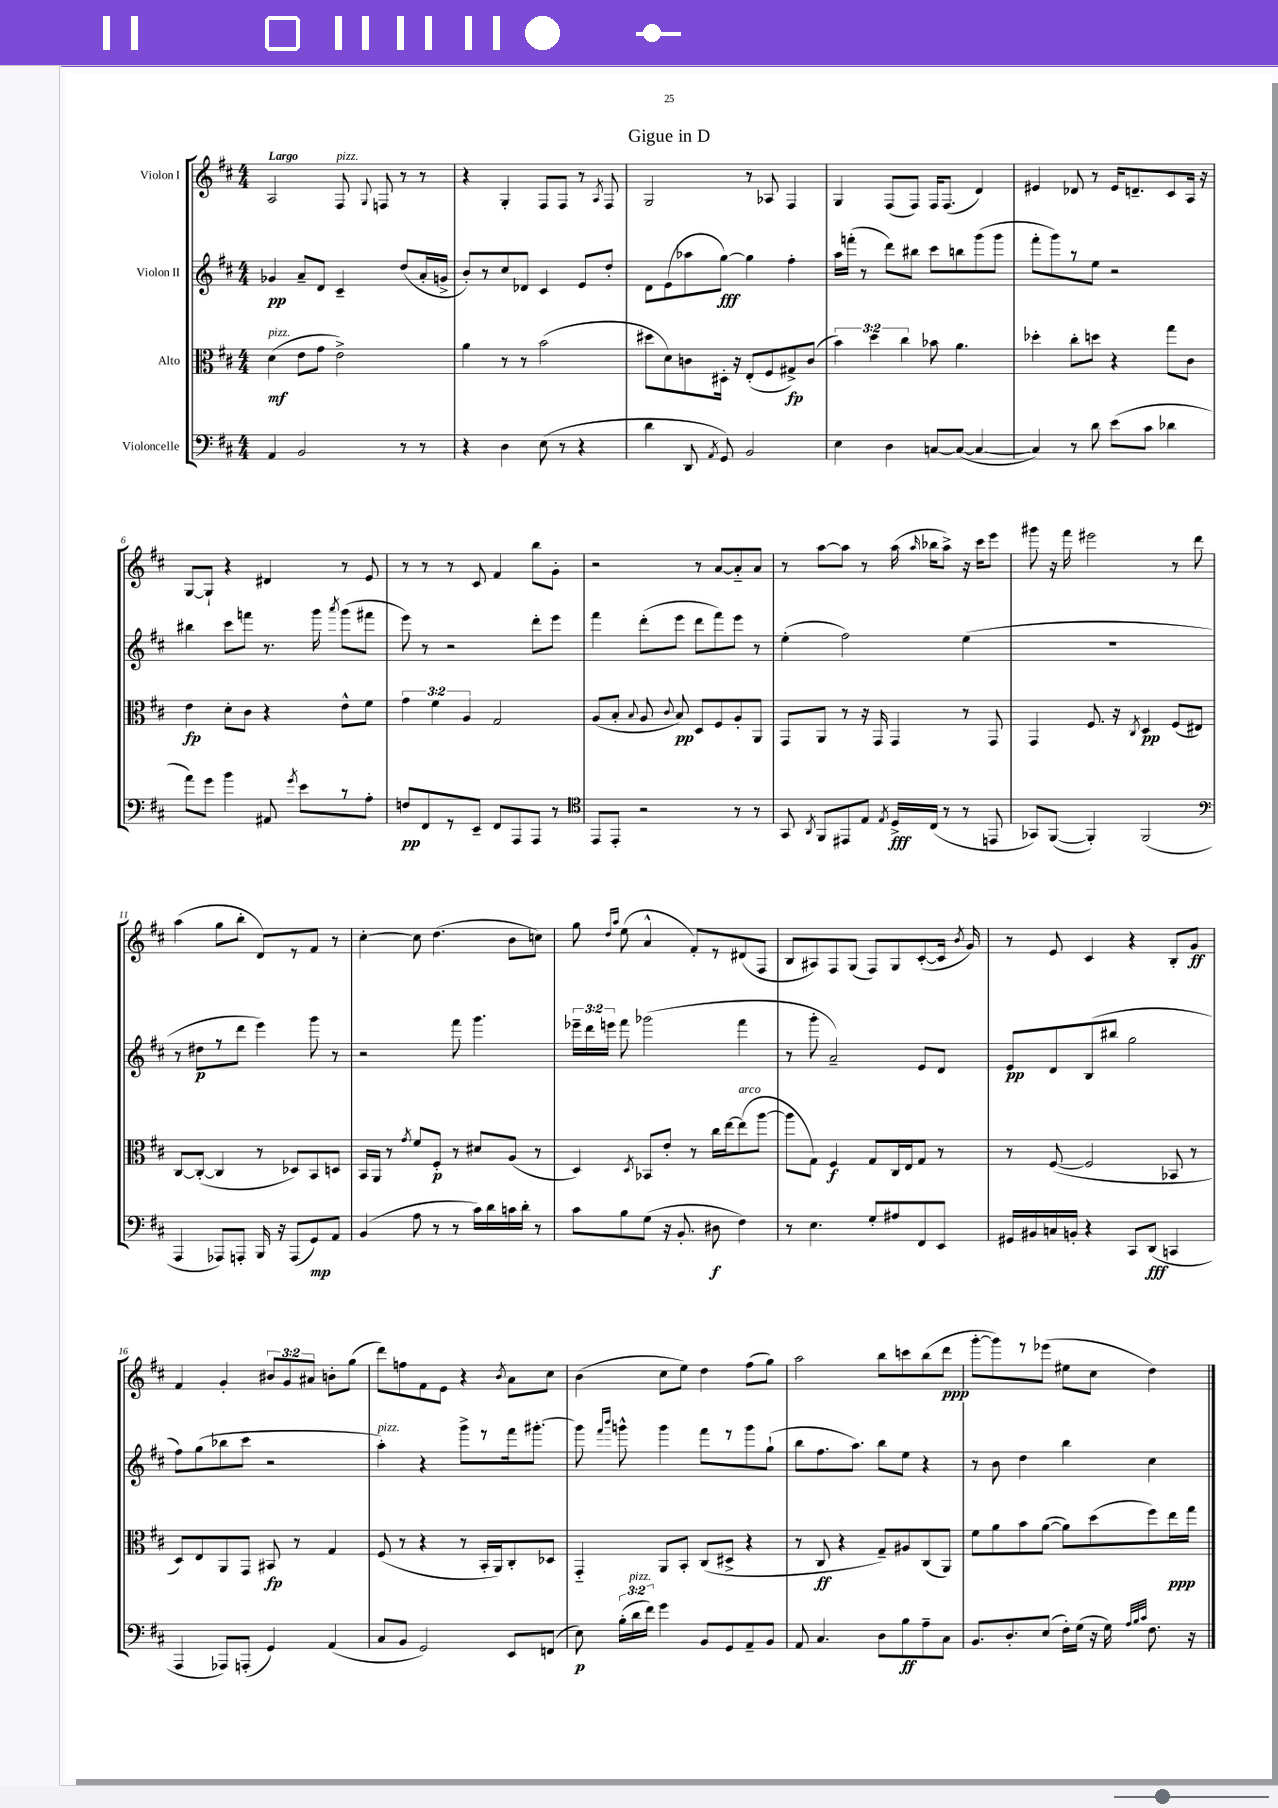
\header { title = "Gigue in D" }
<<
\new StaffGroup <<
\new Staff = "s0" \with { instrumentName = "Violon I" } {
    \clef treble \key d \major \numericTimeSignature \time 4/4 \override Staff.TupletNumber.text = #tuplet-number::calc-fraction-text \tempo "Largo"
    \autoBeamOff a2 fis8^\markup { \italic "pizz." } \appoggiatura { g8 } f8 r8 r8 |
    r4 g4-. fis8[ fis8] r8 \acciaccatura { a8 } fis8 |
    g2 r8 aes8 fis4 |
    g4 fis8[( fis8]) fis16[ fis8.]( d'4) |
    eis'4 des'8 r8 eis'16[ d'8.-- cis'8 a16] r16 |
    g8[~ g8]-! r4 dis'4 r8 e'8 |
    r8 r8 r8 cis'8 fis'4 b''8[ g'8]-. |
    r2 r8 a'8[~ a'8-_ a'8] |
    r8 a''8[~ a''8] r8 a''16( \grace { a''16 } bes''16[ a''8]->) r16 cis'''16[ e'''8] |
    gis'''8 r16 fis'''16 eis'''2 r8 d'''8 |
    a''4( g''8[ b''8]-. d'8[) r8 fis'8] r8 |
    cis''4~-. cis''8 d''4.( b'8[ c''8]) |
    g''8 \grace { d''16[ a''16] } e''8( a'4-^ fis'8[-.) r8 dis'8( fis8] |
    b8[ ais8) fis8 g8]( fis8[) g8 cis'8~-.( cis'16] \acciaccatura { b'8 } g'16) |
    r8 e'8 cis'4 r4 b8[-. g'8]\ff |
    fis'4 g'4-. \tuplet 3/2 { bis'8[ g'8 ais'8] } b'8[-. g''8]( |
    d'''8[) f''8 fis'8 e'8] r4 \acciaccatura { b'8 } a'8[ cis''8] |
    b'4( cis''8[ e''8]) d''4 fis''8[( g''8]) |
    a''2 b''8[ c'''8 b''8( d'''8]\ppp |
    g'''8[~-. g'''8) r8 ees'''8]( eis''8[ cis''8] d''4) \bar "|." |
}
\new Staff = "s1" \with { instrumentName = "Violon II" } {
    \clef treble \key d \major \numericTimeSignature \time 4/4 \override Staff.TupletNumber.text = #tuplet-number::calc-fraction-text
    \autoBeamOff ges'4\pp a'8[-- d'8] cis'4-- d''8[( a'16-. g'16]-> |
    b'8[-.) r8 cis''8 des'8] cis'4 e'8[ d''8]-. |
    d'8[ e'8( aes''8 g''8]~\fff) g''4 fis''4-. |
    a''16[ f'''16]-.( r8 d'''8[) bis''8] cis'''8[ b''8 g'''8( g'''8] |
    fis'''8[-. g'''8) r8 e''8] r2 |
    bis''4 cis'''8[ f'''8] r8. g'''16 \acciaccatura { a'''8 } g'''8[( fis'''8] |
    e'''8) r8 r2 d'''8[-. e'''8] |
    fis'''4 d'''8[-.( e'''8] d'''8[ fis'''8) e'''8] r8 |
    e''4-.( fis''2) e''4( |
    R1 |
    r8 dis''8[\p r8 d'''8] e'''4) g'''8 r8 |
    r2 fis'''8 g'''4. |
    \tuplet 3/2 { ees'''16[-- d'''16 e'''16] } fis'''8 ges'''2( fis'''4 |
    r8 g'''8-. a'2--) e'8[ d'8] |
    e'8[\pp d'8 b8( bis''8] g''2 |
    fis''8[) g''8( bes''8 cis'''8] r2 |
    a''4-.^\markup { \italic "pizz." }) r4 g'''8[-> r8 fis'''16 gis'''8.]~-. |
    gis'''8 \grace { fis'''16[ b'''16] } g'''8-^ g'''4 fis'''8[ r8 g'''8 g''8]-!( |
    b''8[ fis''8. a''8.]) b''8[ e''8] r4 |
    r8 b'8 d''4 b''4 cis''4 \bar "|." |
}
\new Staff = "s2" \with { instrumentName = "Alto" } {
    \clef alto \key d \major \numericTimeSignature \time 4/4 \override Staff.TupletNumber.text = #tuplet-number::calc-fraction-text
    \autoBeamOff d'4\mf^\markup { \italic "pizz." }( e'8[ g'8] e'2->) |
    a'4 r8 r8 b'2( |
    dis''8[ d'8) c'8 dis16]-. r16 e8[-.( fis8 gis8->\fp) c'8]( |
    \tuplet 3/2 { b'4) d''4 cis''4 } bes'8 a'4. |
    des''4-. cis''8[-. d''8] r4 g''8[ cis'8] |
    e'4\fp d'8[-. cis'8] r4 e'8[-^ fis'8] |
    \tuplet 3/2 { g'4 fis'4 a4 } g2 |
    a8[( b8]-. \appoggiatura { b8 } a8 \appoggiatura { cis'8 } b8\pp) d8[ fis8 a8-. a,8] |
    g,8[ a,8] r8 r16 g,16 g,4 r8 g,8 |
    g,4 fis8. r16 \acciaccatura { cis8 } d4\pp fis8[( eis8]) |
    cis8[~ cis8]~-.( cis4 r8 des8[) b,8 d8] |
    b,16[ a,16] r8 \acciaccatura { g'8 } fis'8[ fis8]-.\p r8 dis'8[ a8]( r8 |
    d4) \acciaccatura { d8 } bes,8[ e'8]-. r8 cis''16[ e''16~ e''8^\markup { \italic "arco" }( a''8]~ |
    a''8[ g8]) fis4\f g8[ cis16 e16 g8] r8 |
    r8 fis8~( fis2 bes,8 r8 |
    d8[) e8 a,8 g,8] bis,8\fp r8 g4 |
    fis8( r8 r4 r8 b,16[-. a,16) cis8-. des8] |
    g,4-_ a,8[ b,8]-. cis8[( dis8]-> r4 |
    r8 cis8\ff r4 g8[--) ais8 cis8( a,8]) |
    fis'8[ a'8 b'8 a'8]~( a'8[) d''8( fis''8) e''16\ppp g''16] \bar "|." |
}
\new Staff = "s3" \with { instrumentName = "Violoncelle" } {
    \clef bass \key d \major \numericTimeSignature \time 4/4 \override Staff.TupletNumber.text = #tuplet-number::calc-fraction-text
    \autoBeamOff a,4 b,2 r8 r8 |
    r4 d4 e8( r8 r4 |
    d'4 d,8 \acciaccatura { a,8 } g,8) b,2 |
    e4 d4 c8[~ c8]~( c4~ |
    c4) r8 d'8 e'8[( cis'8] des'4 |
    a'8[) g'8] b'4 ais,8 \acciaccatura { g'8 } e'8[ r8 a8]-. |
    f8[\pp fis,8 r8 e,8]-- fis,8[ a,,8 a,,8] r8 |
    \clef tenor e,8[ e,8]-. r2 r8 r8 |
    g,8 \acciaccatura { a,8 } fis,8[ eis,8 e8] \acciaccatura { e8 } d16[->\fff cis16]( r8 r8 e,8 |
    ges,8[) fis,8]~( fis,4-.) fis,2( |
    \clef bass a,,4 aes,,8[) a,,8]-. b,,16 r16 a,,8[( g,8\mp) a,8] |
    b,4( a8 r8 r8 cis'16[) d'16 c'16 d'16]-. r8 |
    cis'8[ b8 g8]( r16 b,8.-. dis8\f fis4) |
    r8 e4. g8[-. ais8 fis,8 e,8] |
    gis,16[ bis,16 c16 b,16]-. r4 cis,8[ d,8]\fff( c,4 |
    a,,4 aes,,8[) a,,8]-.( g,4) a,4( |
    cis8[ b,8] g,2) e,8[ f,8]( |
    e8\p) \tuplet 3/2 { b16[-.( d'16^\markup { \italic "pizz." } fis'16]) } g'4 b,8[ g,8 a,8-- b,8] |
    a,8 cis4. d8[ b8\ff a8-- cis8] |
    b,8.[ d8.-. e8]( fis16[-.) g16]( r16 g16) \grace { a32[ b32 cis'32] } fis8. r16 \bar "|." |
}
>>
>>
